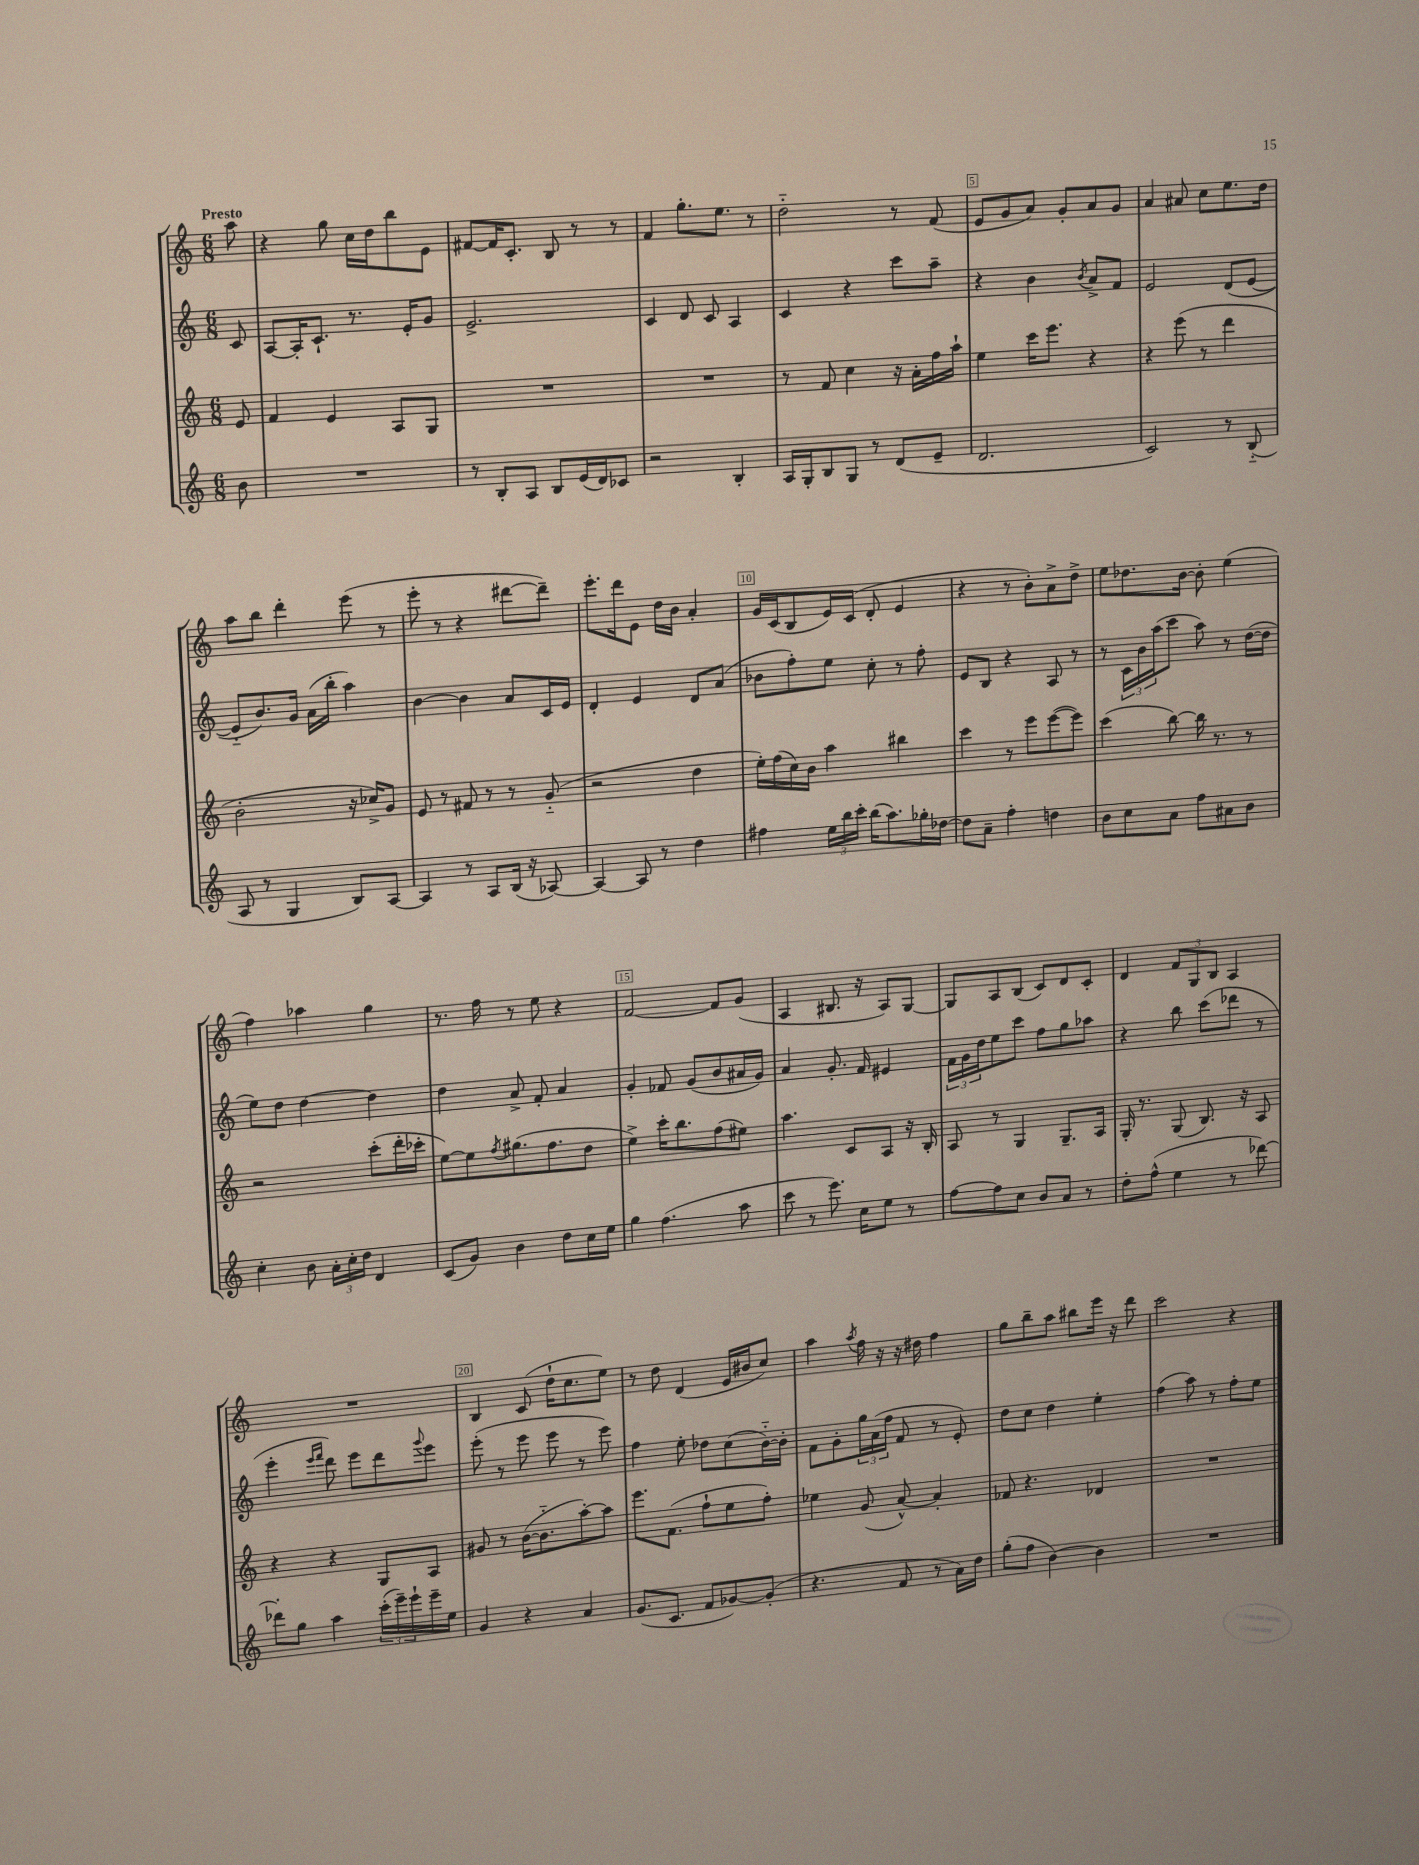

**kern	**kern	**kern	**kern
*part4	*part3	*part2	*part1
*staff4	*staff3	*staff2	*staff1
*clefG2	*clefG2	*clefG2	*clefG2
*k[]	*k[]	*k[]	*k[]
*M6/8	*M6/8	*M6/8	*M6/8
=	=	=	=
!	!	!	!LO:TX:a:B:t=Presto
8b\	8e/	8c/	8aa\
=1	=1	=1	=1
2.r	4f/	[8A/L	4r
.	.	16A'/K]	.
.	.	8.c`/J	.
.	4e/	.	8gg\
.	.	8.r	16cc\LL
.	.	.	16dd\J
.	8A/L	.	8bb\
.	.	16e'/KL	.
.	8G/J	8g/J	8e\J
=2	=2	=2	=2
8r	2.r	2.e^/	[8f#X/L
8B'/L	.	.	16f#/K]
.	.	.	8.c'/J
8A/J	.	.	.
8B/L	.	.	8B/
(16e/L	.	.	8r
16d/J)	.	.	.
8c-X/J	.	.	8r
=3	=3	=3	=3
2r	2.r	4c/	4f/
.	.	8d/	8.gg'\L
.	.	8c/	.
.	.	.	8.ee\J
4B'/	.	4A/	.
.	.	.	8r
=4	=4	=4	=4
16A/LL	8r	4c/	2dd\
16G'/J	.	.	.
8B/	8f/	.	.
8G/J	4cc\	4r	.
8r	.	.	.
(8d/L	16r	8ccc\L	8r
.	16a'\LL	.	.
8e~/J	16ff\	8aa~\J	(8f/
.	16aa`\JJ	.	.
=5	=5	=5	=5
2.d/	4ee\	4r	8e/L
.	.	.	8g/
.	16ccc\KL	4b\	8a/J)
.	8.eee\J	.	.
.	.	.	8g'/L
.	.	8qb/	.
.	4r	8a^/L	8a/
.	.	8f/J	8g/J
=6	=6	=6	=6
2c/)	4r	2e/	4a/
.	(8eee\	.	8a#X/
.	8r	.	8cc\L
8r	4ddd\	(8d/L	8.ee\
(8B/	.	[8e/J	.
.	.	.	16dd\Jk
!!LO:LB:g=z
=7	=7	=7	=7
8A/	2b'\	8e/L]	8aa\L
8r	.	8.b/)	8bb\J
4G/	.	.	4ddd'\
.	.	16g/Jk	.
.	.	(16a\LL	.
.	.	16bb'\JJ	.
8B/L)	16r	4aa\)	(8eee\
.	16cc-X^/KL)	.	.
[8A/J	8g/J	.	8r
=8	=8	=8	=8
4A/]	8e/	[4b\	8eee'\
.	8r	.	8r
8r	8f#X/	4b\]	4r
8A/L	8r	.	.
(16B/Jk	8r	8a/L	[8ddd#X\L
16r	.	.	.
[8A-X/)	(8g/	16c/L	8ddd#~\J])
.	.	16e/JJ	.
=9	=9	=9	=9
4A-/_	2r	4d'/	8.eee'\L
.	.	.	16ddd\k
8A-/]	.	4e/	8e\J
8r	.	.	16dd\LL
.	.	.	16b\JJ
4dd\	4dd\	8d/L	4a'/
.	.	(8a/J	.
=10	=10	=10	=10
4ff#X\	16ee'\LL)	8b-X\L	16g/LL
.	(16ff\	.	(16c/J
.	16cc\)	8ff'\)	8B/
.	16b\JJ	.	.
24ee\LL	4aa\	8ee\J	16e/L)
24bb\	.	.	.
.	.	.	(16c/JJ
24ccc'\JJ	.	.	.
(16bb\KL	.	8cc'\	8d'/
8.aa\)	.	.	.
.	4bb#X\	8r	4e/
16gg-X'\L	.	8ff'\	.
[16dd-X\JJ	.	.	.
=11	=11	=11	=11
8dd-\L]	4ccc\	8e/L	4r
8a~\J	.	8B/J	.
4ff'\	8r	4r	8r
.	8eee\L	.	8b'\L)
4ddn\	([8eee\	8A/	8a^\
.	8eee\J])	8r	8dd^\J
=12	=12	=12	=12
8b\L	(4ccc\	8r	8ee\L
8cc\	.	24c\LL	8.dd-X\
.	.	24b\	.
.	.	(24aa\J	.
8a\J	[8bb\)	8ccc\J	.
.	.	.	[16b\Jk
8ff\L	16bb\]	8aa\)	8b'\]
.	8.r	.	.
8a#X\	.	8r	(4ee\
8b\J	8r	([16dd\LL	.
.	.	16dd\JJ]	.
!!LO:LB:g=z
=13	=13	=13	=13
4cc'\	2r	8ee\L)	4ff\)
.	.	8dd\J	.
8b\	.	[4dd\	4aa-X\
24a'\LL	.	.	.
24cc'\	.	.	.
24dd\JJ	.	.	.
4d/	(8ccc'\L	4dd\]	4gg\
.	16ddd'\L	.	.
.	16ccc-X'\JJ	.	.
=14	=14	=14	=14
(8c/L	[8ee\L)	4dd\	8.r
8g/J)	8ee\]	.	.
.	.	.	16ff\
.	8qff/	.	.
4b\	(8.gg#X\	8a^/	8r
.	.	8f'/	8ee\
.	8.ff\	.	.
8dd\L	.	4a/	4r
16cc\L	8dd\J	.	.
16ee\JJ	.	.	.
=15	=15	=15	=15
4gg\	4ee^\)	4g'/	[2f/
(4.ff\	16ccc'\KL	8f-X/	.
.	8.bb\	.	.
.	.	(8g/L	.
.	(8ff\	8b/	8f/L]
8aa\	8ee#X\J)	16a#X/L	(8g/J
.	.	16g/JJ)	.
=16	=16	=16	=16
8ccc\	4.aa\	4a/	4A/
8r	.	.	.
8.eee\)	.	8.g'/	8.B#X/
.	8c/L	.	.
16cc\KL	.	16f/	16r
8ee\J	8A/J	4e#X/	8A/L)
8r	16r	.	[8G/J
.	16B'/	.	.
=17	=17	=17	=17
[8ff\L	8A/	24f\LL	8G/L]
.	.	24g\	.
.	.	24dd\J	.
8ff\]	8r	8ee\	8A/
8cc\J	4G/	8ccc\J	(8B/J
8b/L	.	8ff\L	8c/L)
8a/J	8.G~/L	8gg\	8d/
8r	.	8aa-X\J	8c'/J
.	16A/Jk	.	.
=18	=18	=18	=18
8dd'\L	16G'/	4r	4d/
.	8.r	.	.
(8ff^^\J	.	.	.
4ee\	(8G/	8bb\	12f/L
.	.	.	12G/
.	8.B/)	(8ccc\L	.
.	.	.	12B/J
8r	.	8ddd-X\J	4A/
.	16r	.	.
[8ddd-X\)	8A/	8r	.
!!LO:LB:g=z
=19	=19	=19	=19
8ddd-X'\L]	4r	4eee'\	2.r
8gg\J	.	.	.
.	.	16qqeee/LL	.
.	.	16qqfff/JJ	.
4aa\	4r	8ddd\)	.
.	.	8eee\L	.
(24ccc'\LL	8G/L	8ddd\	.
24eee~\)	.	.	.
24eee`\	.	.	.
.	.	8qqggg/	.
16eee~\	8A/J	8eee\J	.
16ee\JJ	.	.	.
=20	=20	=20	=20
4g/	8g#X/	(8eee'\	4B/
.	8r	8r	.
4r	([16b\KL	8eee\	(8c/
.	8.b\]	.	.
.	.	8eee\	16dd`\KL
.	.	.	8.cc\
4a/	[8aa'\)	8r	.
.	8aa\J]	8eee\)	8ee\J)
=21	=21	=21	=21
(8.g/L	8.eee\L	4ff\	8r
.	.	.	8dd\
8.c/J	(8.f\J	.	.
.	.	8ee'\	(4d/
8f/L	8ff`\L	8dd-X\L	.
[8g-X/)	8ee\	(8cc\	16e/LL
.	.	.	16b#X/J
(8g-'/J]	8ff'\J)	[16b\L)	8cc/J)
.	.	16b'\JJ]	.
=22	=22	=22	=22
4.r	4ee-X\	8f\L	4aa\
.	.	8g'\	.
.	.	.	8qaa/
.	(8g/	24gg\L	16ff\
.	.	(24a\	.
.	.	.	16r
.	.	24ff\JJ	.
8f/	[8a^^/)	8f/	16r
.	.	.	16dd#X\
8r	4a'/]	8r	4ff\
16a\LL)	.	8e'/)	.
16dd\JJ	.	.	.
=23	=23	=23	=23
(8gg'\L	8f-X/	8dd\L	8gg\L
8ff\J	4.r	8cc\J	8bb~\
[4b\)	.	4dd\	8aa\J
.	.	.	8bb#X\L
4b\]	4d-X/	4ee'\	16eee\Jk
.	.	.	16r
.	.	.	8ddd\
=24	=24	=24	=24
2.r	2.r	(4ff\	2ccc\
.	.	8aa\)	.
.	.	8r	.
.	.	8ff'\L	4r
.	.	8ee\J	.
==	==	==	==
*-	*-	*-	*-
